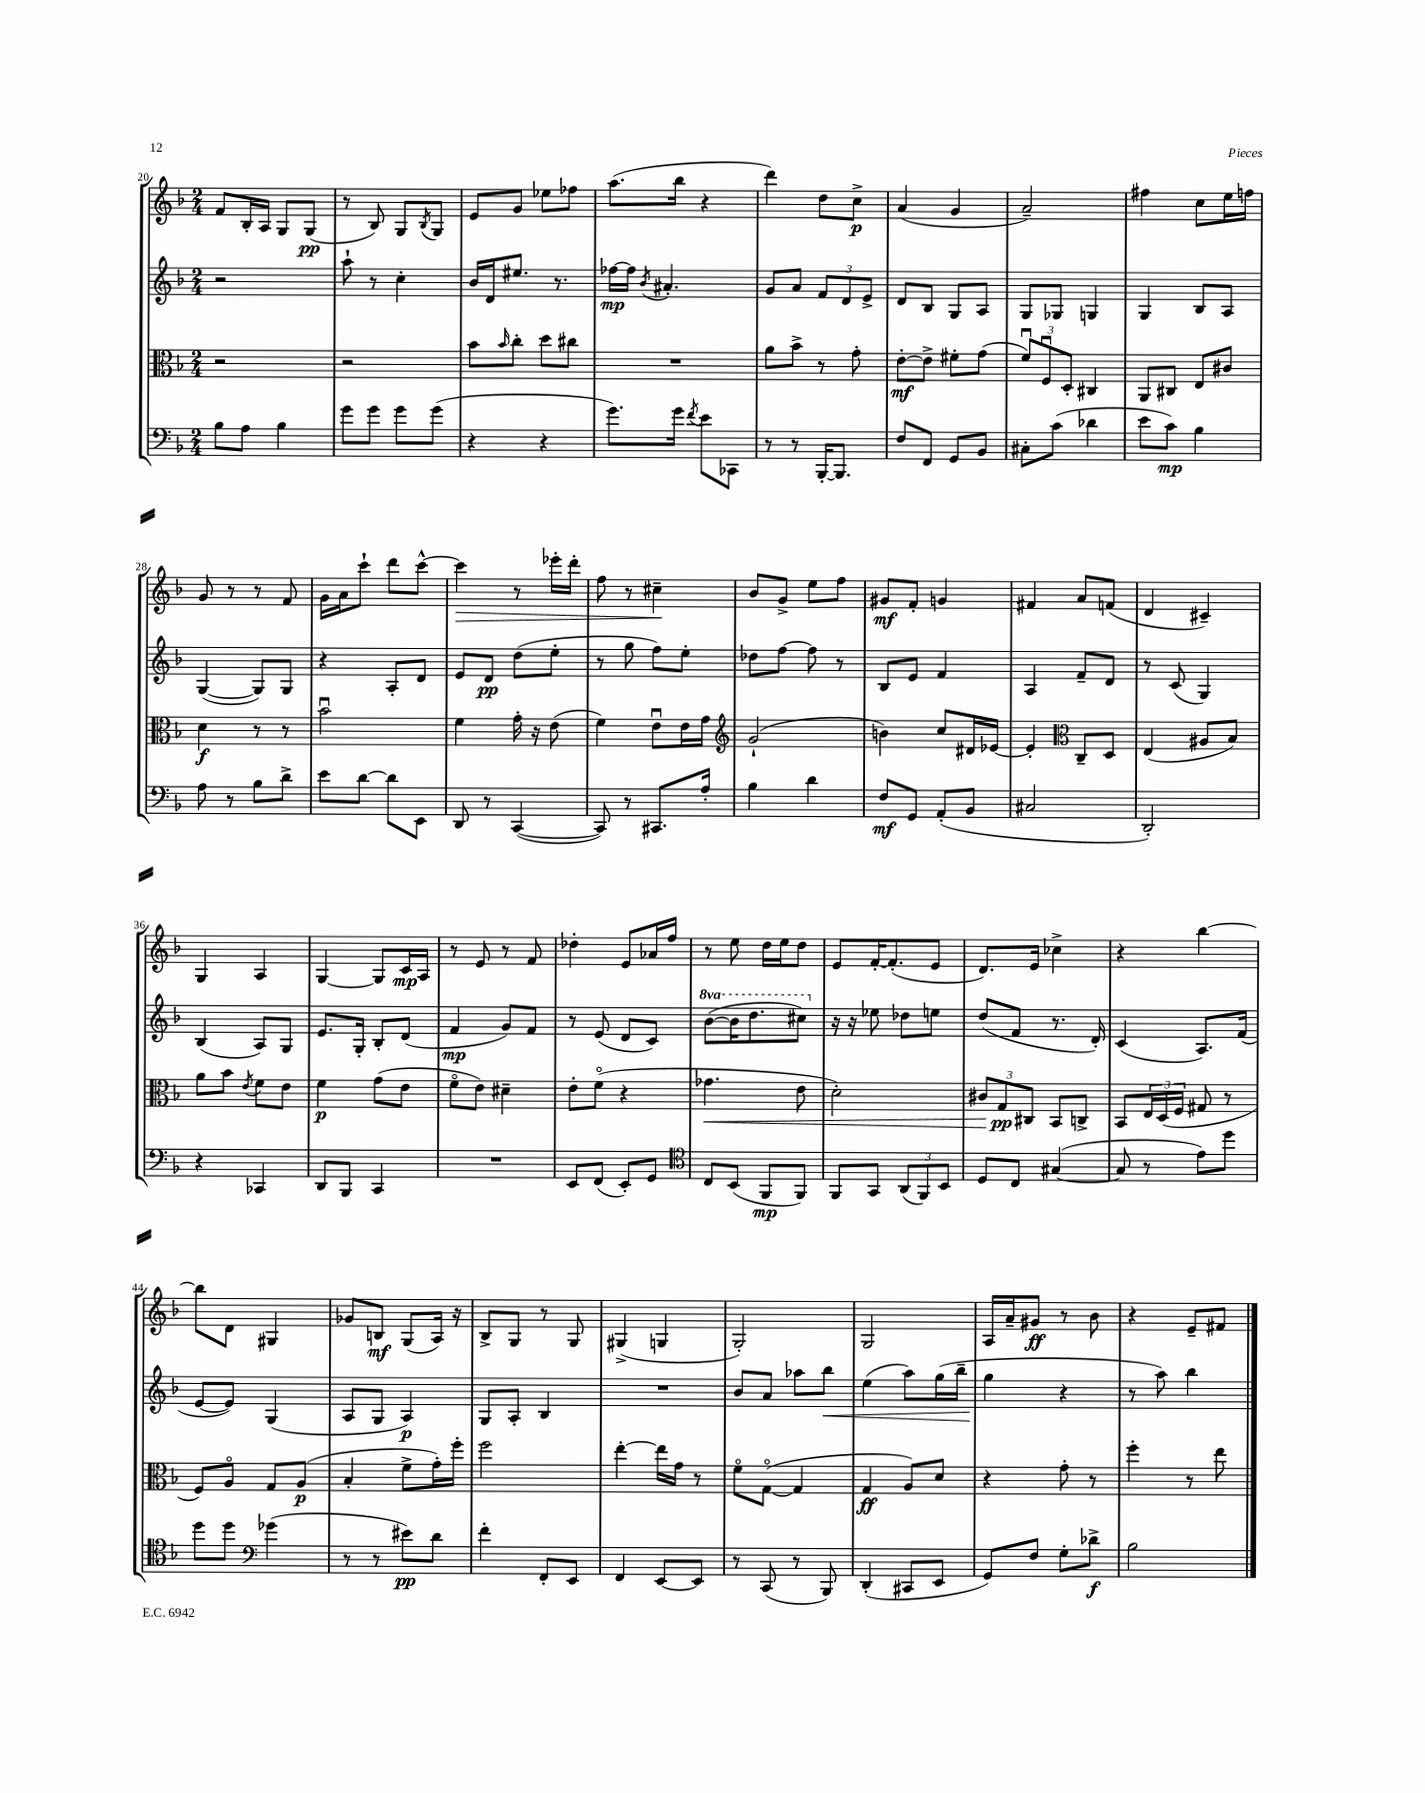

**kern	**dynam	**kern	**dynam	**kern	**dynam	**kern	**dynam
*part4	*part4	*part3	*part3	*part2	*part2	*part1	*part1
*staff4	*staff4	*staff3	*staff3	*staff2	*staff2	*staff1	*staff1
*clefF4	*	*clefC3	*	*clefG2	*	*clefG2	*
*k[b-]	*	*k[b-]	*	*k[b-]	*	*k[b-]	*
*M2/4	*	*M2/4	*	*M2/4	*	*M2/4	*
=20	=20	=20	=20	=20	=20	=20	=20
8B-\L	.	2r	.	2r	.	8f/L	.
8A\J	.	.	.	.	.	16B-'/L	.
.	.	.	.	.	.	16A/JJ	.
4B-\	.	.	.	.	.	8G/L	.
.	.	.	.	.	.	(8G/J	pp
=21	=21	=21	=21	=21	=21	=21	=21
8g\L	.	2r	.	8aa`\	.	8r	.
8g\J	.	.	.	8r	.	8B-/)	.
8g\L	.	.	.	4cc'\	.	8G/L	.
.	.	.	.	.	.	8qB-/	.
(8g\J	.	.	.	.	.	8G/J	.
=22	=22	=22	=22	=22	=22	=22	=22
4r	.	8b-\L	.	16b-/LL	.	8e/L	.
.	.	.	.	16d/J	.	.	.
.	.	16qqb-/	.	.	.	.	.
.	.	8cc'\J	.	8.ee#X/J	.	8g/J	.
4r	.	8dd\L	.	.	.	8ee-X\L	.
.	.	.	.	8.r	.	.	.
.	.	8cc#X\J	.	.	.	8ff-X\J	.
=23	=23	=23	=23	=23	=23	=23	=23
8.g\L)	.	2r	.	[16ff-X\LL	mp	(8.aa\L	.
.	.	.	.	16ff-\JJ]	.	.	.
.	.	.	.	8qb-/	.	.	.
.	.	.	.	4.a#X'/	.	.	.
16g\Jk	.	.	.	.	.	16bb-\Jk	.
8qf/	.	.	.	.	.	.	.
8e\L	.	.	.	.	.	4r	.
8CC-X\J	.	.	.	.	.	.	.
=24	=24	=24	=24	=24	=24	=24	=24
8r	.	8a\L	.	8g/L	.	4ddd\)	.
8r	.	8b-^\J	.	8a/J	.	.	.
[16BBB-'/KL	.	8r	.	12f/L	.	8dd\L	.
8.BBB-/J]	.	.	.	.	.	.	.
.	.	.	.	12d/	.	.	.
.	.	8g'\	.	.	.	8cc^\J	p
.	.	.	.	12e^/J	.	.	.
=25	=25	=25	=25	=25	=25	=25	=25
8F/L	.	[8e'\L	mf	8d/L	.	(4a/	.
8FF/J	.	8e^\J]	.	8B-/J	.	.	.
8GG/L	.	8f#X'\L	.	8G/L	.	4g/	.
8BB-/J	.	(8g\J	.	8A/J	.	.	.
=26	=26	=26	=26	=26	=26	=26	=26
8C#X'\L	.	12fu/L)	.	8G/L	.	2a~/)	.
.	.	12Fu/	.	.	.	.	.
(8c\J	.	.	.	8G-X/J	.	.	.
.	.	12D'/J	.	.	.	.	.
4d-X\	.	4C#X/	.	4Gn/	.	.	.
=27	=27	=27	=27	=27	=27	=27	=27
8e\L	.	8AA/L	.	4G/	.	4ff#X\	.
8c\J)	mp	8C#X/J	.	.	.	.	.
4B-\	.	8E/L	.	8B-/L	.	8cc\L	.
.	.	8c#X/J	.	8A/J	.	16ee\L	.
.	.	.	.	.	.	16ffn\JJ	.
!!LO:LB:g=z
=28	=28	=28	=28	=28	=28	=28	=28
8A\	.	4d\	f	([4G/	.	8g/	.
8r	.	.	.	.	.	8r	.
8B-\L	.	8r	.	8G/L])	.	8r	.
8d^\J	.	8r	.	8G/J	.	8f/	.
=29	=29	=29	=29	=29	=29	=29	=29
8e\L	.	2b-u\	.	4r	.	16g\LL	.
.	.	.	.	.	.	16a\J	.
[8d\J	.	.	.	.	.	8ccc`\J	.
8d\L]	.	.	.	8A'/L	.	8ddd\L	.
8EE\J	.	.	.	8d/J	.	[8ccc^^\J	.
=30	=30	=30	=30	=30	=30	=30	=30
!	!	!	!	!	!	!	!LO:HP:b
8DD/	.	4f\	.	8e/L	.	4ccc\]	>
8r	.	.	.	8d/J	pp	.	.
([4CC/	.	16g'\	.	(8dd\L	.	8r	.
.	.	16r	.	.	.	.	.
.	.	(8e\	.	8ee'\J	.	16eee-X'\LL	.
.	.	.	.	.	.	16ddd'\JJ	.
=31	=31	=31	=31	=31	=31	=31	=31
8CC/])	.	4f\)	.	8r	.	8ff\	.
8r	.	.	.	8gg\	.	8r	.
8.CC#X/L	.	8eu\L	.	8ff\L)	.	4cc#X~\	.
.	.	16e\L	.	8ee'\J	.	.	.
16A'/Jk	.	16g\JJ	.	.	.	.	.
.	.	.	.	.	.	.	]
=32	=32	=32	=32	=32	=32	=32	=32
*	*	*clefG2	*	*	*	*	*
4B-\	.	(2g`/	.	8dd-X\L	.	8b-/L	.
.	.	.	.	[8ff\J	.	8g^/J	.
4d\	.	.	.	8ff\]	.	8ee\L	.
.	.	.	.	8r	.	8ff\J	.
=33	=33	=33	=33	=33	=33	=33	=33
8F/L	mf	4bn\)	.	8B-/L	.	8g#X/L	mf
8GG/J	.	.	.	8e/J	.	8f'/J	.
(8AA'/L	.	8cc/L	.	4f/	.	4gn/	.
8BB-/J	.	16d#X/L	.	.	.	.	.
.	.	[16e-X/JJ	.	.	.	.	.
=34	=34	=34	=34	=34	=34	=34	=34
2C#X/	.	4e-'/]	.	4A/	.	4f#X/	.
*	*	*clefC3	*	*	*	*	*
.	.	8C~/L	.	8f~/L	.	8a/L	.
.	.	8D/J	.	8d/J	.	(8fn/J	.
=35	=35	=35	=35	=35	=35	=35	=35
2DD'/)	.	(4E/	.	8r	.	4d/	.
.	.	.	.	(8c/	.	.	.
.	.	8A#X/L	.	4G/)	.	4c#X~/)	.
.	.	8B-/J)	.	.	.	.	.
!!LO:LB:g=z
=36	=36	=36	=36	=36	=36	=36	=36
4r	.	8a\L	.	(4B-/	.	4G/	.
.	.	8b-\J	.	.	.	.	.
.	.	8qe/	.	.	.	.	.
4CC-X/	.	8f\L	.	8A/L)	.	4A/	.
.	.	8e\J	.	8G/J	.	.	.
=37	=37	=37	=37	=37	=37	=37	=37
8DD/L	.	4f\	p	8.e/L	.	[4G/	.
8BBB-/J	.	.	.	.	.	.	.
.	.	.	.	16G'/Jk	.	.	.
4CC/	.	(8g\L	.	8B-'/L	.	8G/L]	.
.	.	8e\J	.	(8d/J	.	16c/L	mp
.	.	.	.	.	.	16A/JJ	.
=38	=38	=38	=38	=38	=38	=38	=38
2r	.	8f\L	.	4f/	mp	8r	.
.	.	8e\J)	.	.	.	8e/	.
.	.	4d#X~\	.	8g/L)	.	8r	.
.	.	.	.	8f/J	.	8f/	.
=39	=39	=39	=39	=39	=39	=39	=39
8EE/L	.	8e'\L	.	8r	.	4dd-X'\	.
(8FF/J	.	(8f\J	.	(8e/	.	.	.
8EE'/L)	.	4r	.	8d/L	.	8e/L	.
8GG/J	.	.	.	8c/J)	.	16a-X/L	.
.	.	.	.	.	.	16ff/JJ	.
=40	=40	=40	=40	=40	=40	=40	=40
*clefC4	*	*	*	*	*	*	*
!	!	!	!LO:HP:b	!	!	!	!
*	*	*	*	*8va	*	*	*
8C/L	.	4.g-X\	<	([8bb-\L	.	8r	.
(8BB-/J	.	.	.	16bb-\K]	.	8ee\	.
.	.	.	.	8.ddd\	.	.	.
8FF/L	mp	.	.	.	.	16dd\LL	.
.	.	.	.	.	.	16ee\J	.
8FF/J)	.	8e\	.	8ccc#X\J)	.	8dd\J	.
=41	=41	=41	=41	=41	=41	=41	=41
*	*	*	*	*X8va	*	*	*
8FF/L	.	2d'\)	.	16r	.	8e/L	.
.	.	.	.	16r	.	.	.
8GG/J	.	.	.	8ee-X\	.	[16f'/K	.
.	.	.	.	.	.	(8.f'/]	.
(12AA/L	.	.	.	8dd-X\L	.	.	.
12FF/)	.	.	.	.	.	.	.
.	.	.	.	8een\J	.	8e/J	.
12BB-/J	.	.	.	.	.	.	.
=42	=42	=42	=42	=42	=42	=42	=42
8D/L	.	12c#X/L	.	(8dd/L	.	8.d/L)	.
.	.	12G/	pp	.	.	.	.
8C/J	.	.	.	8f/J	.	.	.
.	.	12C#X/J	[	.	.	.	.
.	.	.	.	.	.	16e/Jk	.
([4G#X/	.	8BB-/L	.	8.r	.	4cc-X^\	.
.	.	8Cn^/J	.	.	.	.	.
.	.	.	.	16d'/)	.	.	.
=43	=43	=43	=43	=43	=43	=43	=43
8G#/]	.	8BB-/L	.	(4c/	.	4r	.
8r	.	24E/L	.	.	.	.	.
.	.	(24D/	.	.	.	.	.
.	.	24F/JJ	.	.	.	.	.
8e\L)	.	8G#X/	.	8.A/L)	.	[4bb-\	.
8dd\J	.	8r	.	.	.	.	.
.	.	.	.	(16f/Jk	.	.	.
!!LO:LB:g=z
=44	=44	=44	=44	=44	=44	=44	=44
8dd\L	.	8F/L)	.	[8e/L	.	8bb-\L]	.
8dd\J	.	8A/J	.	8e/J])	.	8d\J	.
*clefF4	*	*	*	*	*	*	*
(4g-X\	.	8G/L	.	(4G/	.	4G#X/	.
.	.	(8A/J	p	.	.	.	.
=45	=45	=45	=45	=45	=45	=45	=45
8r	.	4B-'/	.	8A/L	.	8g-X/L	.
8r	.	.	.	8G/J	.	8Bn/J	mf
8e#X\L)	pp	8f^\L	.	4A/)	p	(8G/L	.
8d\J	.	16g'\L)	.	.	.	16A/Jk)	.
.	.	16ff'\JJ	.	.	.	16r	.
=46	=46	=46	=46	=46	=46	=46	=46
4f'\	.	2ff\	.	8G/L	.	8B-^/L	.
.	.	.	.	8A'/J	.	8G/J	.
8FF'/L	.	.	.	4B-/	.	8r	.
8EE/J	.	.	.	.	.	8G/	.
=47	=47	=47	=47	=47	=47	=47	=47
4FF/	.	[4ee'\	.	2r	.	(4G#X^/	.
[8EE/L	.	16ee\LL]	.	.	.	4Gn/	.
.	.	16g\JJ	.	.	.	.	.
8EE/J]	.	8r	.	.	.	.	.
=48	=48	=48	=48	=48	=48	=48	=48
8r	.	8f\L	.	8b-/L	.	2G'/)	.
(8CC/	.	([8G\J	.	8a/J	.	.	.
8r	.	4G/]	.	8aa-X\L	.	.	.
!	!	!	!	!	!LO:HP:b	!	!
8BBB-/)	.	.	.	8bb-\J	<	.	.
=49	=49	=49	=49	=49	=49	=49	=49
(4DD'/	.	4G/	ff	(4ee\	.	2G/	.
8CC#X/L	.	8A/L)	.	8aa\L)	.	.	.
8EE/J	.	8d/J	.	(16gg\L	.	.	.
.	.	.	.	16bb-~\JJ	.	.	.
=50	=50	=50	=50	=50	=50	=50	=50
8GG/L)	.	4r	.	4gg\	.	16A/LL	.
.	.	.	.	.	.	16a~/J	.
8F/J	.	.	.	.	.	8g#X/J	ff
8G'\L	.	8g'\	.	4r	[	8r	.
8d-X^\J	f	8r	.	.	.	8b-\	.
=51	=51	=51	=51	=51	=51	=51	=51
2B-\	.	4ff'\	.	8r	.	4r	.
.	.	.	.	8aa\)	.	.	.
.	.	8r	.	4bb-\	.	8e~/L	.
.	.	8ee\	.	.	.	8f#X/J	.
==	==	==	==	==	==	==	==
*-	*-	*-	*-	*-	*-	*-	*-
